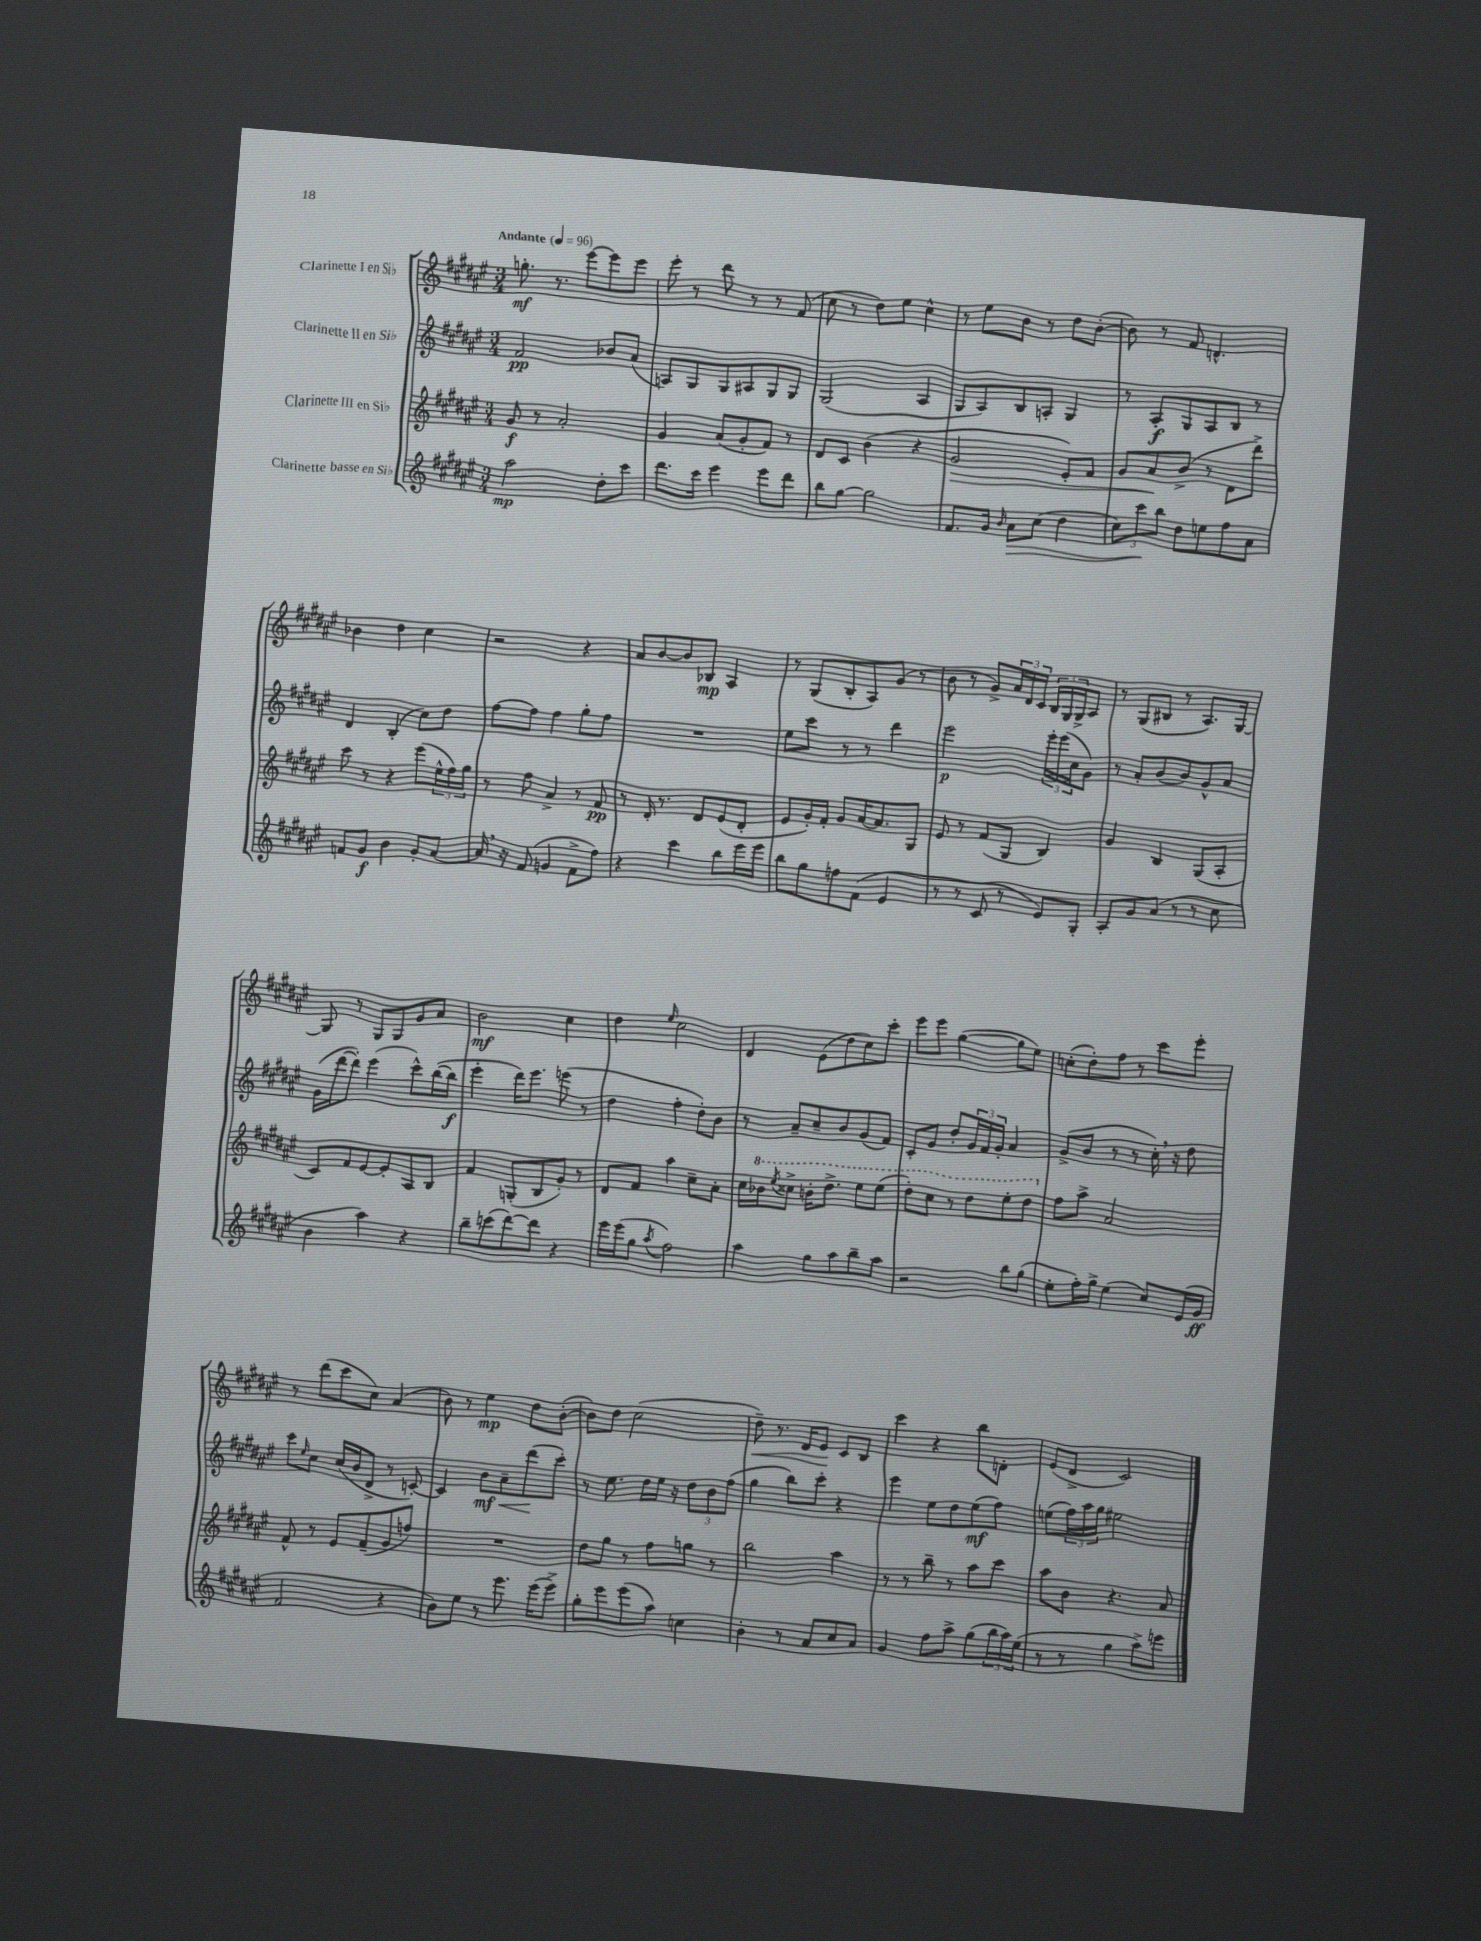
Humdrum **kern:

**kern	**kern	**kern	**kern
*staff4	*staff3	*staff2	*staff1
*clefG2	*clefG2	*clefG2	*clefG2
*k[f#c#g#d#a#e#]	*k[f#c#g#d#a#e#]	*k[f#c#g#d#a#e#]	*k[f#c#g#d#a#e#]
*M3/4	*M3/4	*M3/4	*M3/4
*MM96	*MM96	*MM96	*MM96
2aa#\	8g#/	2f#/	8.gg'\
.	8r	.	.
.	.	.	8.r
.	2a#'/	.	.
.	.	.	[8eee#\L
8dd#'\L	.	8b-/L	8eee#\]
8ccc#\J	.	(8a#/J	8eee#\J
=	=	=	=
8.ddd#\L	4g#/	8A/L)	8eee#'\
.	.	8G#/	8r
16ccc#\Jk	.	.	.
4eee#\	(8a#/L	8G#/	8ddd#\
.	8g#'/	8A#/	8r
8eee#\L	8f#/J)	8G#/	8r
8ddd#\J	8r	8G#/J	(8f#/
=	=	=	=
8bb\L	8d#/L	(2G#/	8cc#\
[8gg#\J	8c#/J	.	8r
2gg#\]	(4b\	.	8dd#\L)
.	.	.	8ee#\J
.	4r	4A#/	4cc#^^\
=	=	=	=
8.f#/L	2g#/	8G#/L	8r
.	.	8A#/)	8ee#\L
16g#/Jk	.	.	.
16qqb/	.	.	.
8a#\L	.	8B/	8b\J
(8cc#\J	.	8A'/J	8r
4dd#\	8e#'/L)	4G#/	8dd#\L
.	8f#/J	.	([8b'\J
=	=	=	=
12cc#\L)	8g#/L	8r	8b\])
12ccc#\	.	.	.
.	8a#/	8A#'/L	8r
12bb\J	.	.	.
8dd#\L	(8b^/J	8G#/	8f#/
8ee\	8r	8A#/	4.d^^/
8ff#\	8d#\L	8B/J	.
8a#\J	8ddd#^\J)	8r	.
=	=	=	=
8f/L	8ccc#\	4d#/	4b-\
8g#/J	8r	.	.
4b\	4r	(4B'/	4dd#\
8g#'/L	(8eee#\L	8cc#\L)	4cc#\
[8a#/J	24ee#^^\L	8dd#\J	.
.	24ff#\)	.	.
.	24gg#\JJ	.	.
=	=	=	=
16a#/]	8r	[8ff#\L	2r
16r	.	.	.
(8f#/	8ff#\	8ff#\]J	.
4g/	4a#^/	4ff#\	.
8f#^\L	8r	8gg#'\L	4r
8ff#\J)	8f#/	8ff#\J	.
=	=	=	=
4r	8r	2.r	8a#/L
.	16d#'/	.	[8b/
.	8.r	.	.
4ccc#\	.	.	8b/]
.	8d#/L	.	8B-/J
8bb\L	(8e#/	.	4A#/
16eee#\L	8d#'/J	.	.
16eee#\JJ	.	.	.
=	=	=	=
8bb\L	8e#/L	8ee#\L	8r
8gg#\	16g#'/L)	8ccc#\J	(8G#/L
.	16f#'/JJ	.	.
8ff\	8g#/L	8r	8B'/
(8f#\J	[16a#/K	8r	8A#/)
.	8.a#/]	.	.
4e#/	.	4ddd#\	(8g#/J
.	8G#/J	.	8r
=	=	=	=
8r	8e#/	2eee#\	8b\
8r	8r	.	8r
8c#/	(8f#/L	.	8g#^/L)
8r	8G#/J	.	24a#/L
.	.	.	24d#/
.	.	.	24c#/JJ
8e#/L)	4B/)	24eee#'\LL	24B/LL
.	.	(24eee#\	24G#/
.	.	24cc#\J	24G#^/J
8G#'/J	.	8g#\J)	8A#/J
=	=	=	=
8A#'/L	4g#/	8r	8r
8g#/	.	8a#'/L	(8G#/L
(8a#/J	4B/	(8b/	8B#/J
8r	.	8b/)	8r
8r	(8G#/L	8g#^^/	8.A#/L)
8cc#\	8A#'/J	8a#/J	.
.	.	.	[16G#/Jk
=	=	=	=
4b\	8c#/L)	(16g#\LL	8G#/]
.	.	[16ddd#\J	.
.	8f#/	8ddd#'\]J)	8r
4aa#\)	[8e#/	(4eee#\	8G#/L
.	8e#'/]	.	8G#/
4r	8A#/	8ccc#^^\L)	8g#/
.	8B/J	([16bb\L	8a#/J
.	.	16bb\]JJ	.
=	=	=	=
8bb~\L	4f#/	4eee#'\	2b\
(8ccc\	.	.	.
[8ddd#\)	(8G'/L	16ddd#\LK)	.
.	.	8.eee#\J	.
8ddd#\]J	8B/	.	.
4r	8g#'/J)	(8eee\	4cc#\
.	8r	8r	.
=	=	=	=
16eee#\LL	8d#/L	4dd#\	4dd#\
(16eee#\J	.	.	.
8gg#\J	8f#/J	.	.
8qaa#/	.	.	16qqee#/
2ff#\)	4aa#\	4ff#'\	2cc#\
.	8cc#~\L	8dd#'\L)	.
.	8a#'\J	8b\J	.
=	=	=	=
4aa#\	16cc#\LL	8r	4d#/
.	16bb-\J	.	.
.	8qeee#/	.	.
.	8ccc##^\J	8a#~/L	.
8gg#\L	16bb'\LK	8cc#~/	(8e#\L
.	8.ddd#^\J	.	.
8aa#\	.	8b/	8dd#\
8bb~\	8eee#\L	(8g#/	8cc#\)
8aa#\J	(8eee#\J	8f#/J)	8ccc#'\J
=	=	=	=
2r	8ddd#'\L)	8c#'/L	8eee#\L
.	8ccc#\J	8g#/J	8eee#\J
.	8r	8dd#'/L	([4gg#\
.	8ddd#\L	24g#/L	.
.	.	24f#/	.
.	.	24g#'/JJ	.
8bb\L	8eee#'\	4a#/	8gg#\]L
(8gg#\J	8ddd#\J	.	8ee#\J)
=	=	=	=
8ee#'\L	8ff#\L	(8g#^/L	(8cc'\L
16ff#'\L)	8aa#^\J	8b/J	8dd#'\)
16gg#^\JJ	.	.	.
(4ee#\	2a#/	8r	8ff#\J
.	.	8r	8r
8cc#/L)	.	16cc#'\)	8ccc#\L
.	.	16r	.
(16e#/L	.	8dd#\	8eee#'\J
16g#/JJ	.	.	.
=	=	=	=
2f#/	8f#^^/	8ccc#\L	8r
.	.	16qqee#/	.
.	8r	8cc#\J	(8ddd#\L
.	8e#/L	(16cc#/LL	8ccc#\
.	.	16b/J	.
.	(8f#~/	8d#^/J	8cc#\J)
4r	8g#/	8r	(4a#/
.	8ff/J)	[8c'/)	.
=	=	=	=
8b\L)	2.r	4c/]	8b\)
8ee#\J	.	.	8r
8r	.	8b\L	4ee#\
8.eee#\	.	8a#~\	.
.	.	(8ddd#\	8dd#\L
(16eee#\LK	.	.	.
8eee#^\J)	.	8ccc#'\J)	([8b'\J
=	=	=	=
8gg#'\L	8dd#\L	8r	8b\]L)
8eee#\	8gg#\J	8.ee#\	8dd#\J
(8eee#\	8r	.	(2cc#\
.	.	16dd#\LL	.
8aa#\J)	8ff#\L	16ee#\JJ	.
.	.	16r	.
4cc\	8gg\J	12dd#\L	.
.	.	12b\	.
.	8r	.	.
.	.	(12ff#\J	.
=	=	=	=
4b'\	2bb\	4gg#\	8dd#~\)
.	.	.	8.r
8r	.	8bb\L)	.
.	.	.	16d#/LK
8a#/L	.	8ccc#'\J	8e#/J
8cc#/	4aa#\	4r	8c#/L
8a#/J	.	.	8B/J
=	=	=	=
4g#/	8r	4eee#\	4ccc#\
.	8r	.	.
8ff#\L	8bb~\	8ee#\L	4r
8aa#^\J	8r	8dd#\	.
(8gg#\L	8aa#\L	(8ee#\	8bb\L
24bb\L	8ccc#\J	8ff#\J)	8d'\J
24aa#\)	.	.	.
(24ee#\JJ	.	.	.
=	=	=	=
8r	8aa#\L	(8ee\L	(8e#/L
8r	8b\J	24ff#\L)	8d#^/J
.	.	24aa#\	.
.	.	24gg#\JJ	.
4gg#\	4.r	2ee#\	2c#/)
8aa#^\L)	.	.	.
8eee\J	8a#/	.	.
==	==	==	==
*-	*-	*-	*-
